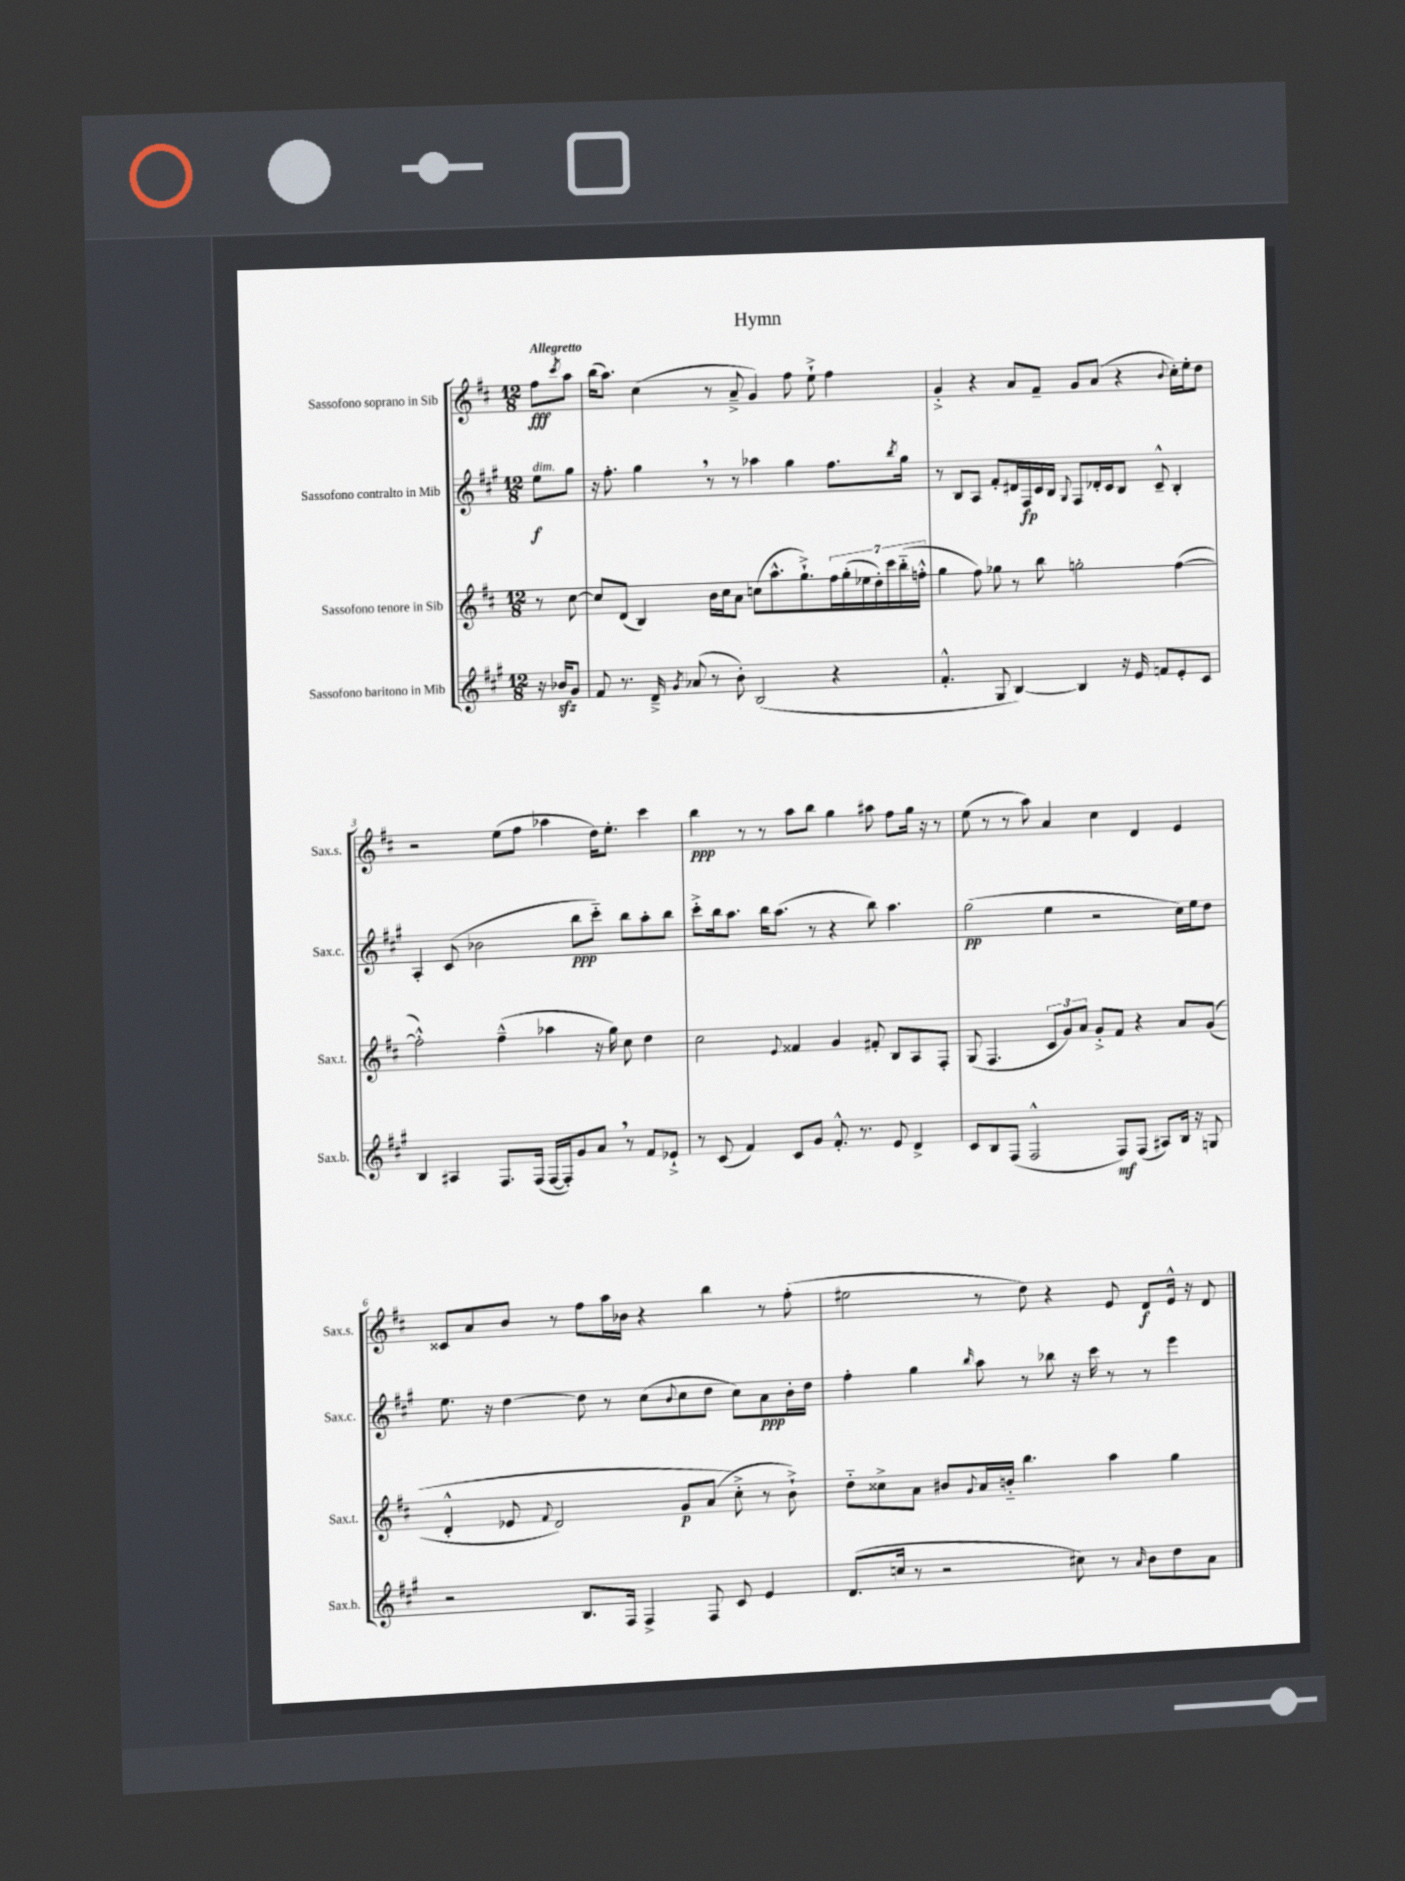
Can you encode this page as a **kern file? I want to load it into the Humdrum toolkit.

**kern	**kern	**kern	**kern
*staff4	*staff3	*staff2	*staff1
*clefG2	*clefG2	*clefG2	*clefG2
*k[f#c#g#]	*k[f#c#]	*k[f#c#g#]	*k[f#c#]
*M12/8	*M12/8	*M12/8	*M12/8
16r	8r	8ee\L	8ff#\L
16b-/LK	.	.	.
.	.	.	8qccc#/
8g#/J	[8cc#\	8gg#\J	8aa\J
=	=	=	=
8f#/	8cc#/]L	16r	(16bb\LK
.	.	8.ff#'\	8.aa\J)
8.r	(8d/J	.	.
.	4B/)	4gg#\	(4cc#\
16d~^/	.	.	.
8qg#/	.	.	.
(8a-/	.	.	.
8r	16b\LL	8r	8r
.	16cc#\J	.	.
8b'\)	8a\J	8r	8a~^/
(2B/	(8cc\L	4aa-\	4g/)
.	8.aa^^\	.	.
.	.	4gg#\	8ff#\
.	8.gg`^\)	.	.
.	.	.	8ee`^\
4r	28ff#\L	8.ff#\L	4ff#\
.	(28gg'\	.	.
.	28ee-\	.	.
.	28dd'\)	.	.
.	28ccc#\	.	.
.	(28bb'~\	.	.
.	.	8qbb/	.
.	.	16gg#\Jk	.
.	28ff'^^\JJ	.	.
=	=	=	=
4.f#'^^/	4gg\	8r	4g'^/
.	.	8B/L	.
.	8ff#\)	8A/J	4r
8G#/	8gg-\	8f#'/L	.
[4B/)	8r	16d#/L	8a/L
.	.	16F#/	.
.	8bb\	16c#/	8f#~/J
.	.	16B/JJ	.
.	.	8qqG#/	.
4B/]	2gg'\	8F#/L	8g/L
.	.	16d-'/L	(8a/J
.	.	16c#/J	.
16r	.	8B/J	4r
16e/	.	.	.
8f/L	.	8c#~^^/	.
.	.	.	8qqb/
8e'/	([4ff#\	4B'/	16cc#'\LL)
.	.	.	16ee'\J
8c#/J	.	.	8dd\J
=	=	=	=
4B/	2ff#'^^\])	4A'/	2r
4A#/	.	(8c#/	.
.	.	2b-\	.
8.F#/L	(4ff#~^^\	.	(8ee\L
.	.	.	8ff#\J
(16F#/Jk	.	.	.
[16F#/LL	4aa-\	.	4aa-\
16F#'/]J)	.	.	.
8g#/	.	8bb\L	.
8a/J	16r	8ccc#'~\J)	16dd\LK)
.	16gg\)	.	8.ee'\J
8r	8cc#\	8bb\L	.
8f#/L	4dd\	8aa'\	4ccc#\
8e-`^/J	.	8bb\J	.
=	=	=	=
8r	2cc#\	8ccc#'^\L	4bb\
(8c#/	.	16bb\k	.
.	.	8.aa\J	.
4f#/)	.	.	8r
.	.	16bb\LK	8r
.	.	(8.aa\J	.
.	8qqe/	.	.
8c#/L	4f##/	.	8aa\L
8g#/J	.	8r	8bb\J
8.f#'^^/	4g/	4r	4gg\
8.r	.	.	.
.	8f#'/	8bb\)	8aa#\
8e/	8B/L	4.aa\	8ff#\L
4d^/	8A/	.	16gg\Jk
.	.	.	16r
.	8F#'/J	.	8r
=	=	=	=
8c#/L	(8G/	(2gg#\	(8ee\
8B/	4.F#/	.	8r
(8F#/J	.	.	8r
2F#^^/	.	.	8aa\)
.	12c#/L	4ee\	4a/
.	12g/)	.	.
.	12a/J	.	.
.	8g'^/L	2r	4cc#\
8F#/L)	8f#/J	.	.
(8F#/J	4r	.	4d/
8A#/L)	.	.	.
16B/Jk	8a/L	16cc#\LL)	4e/
16r	.	16ee\J	.
8G/	&((8g/J	8dd\J	.
=	=	=	=
2r	4d'^^/	8.ee\	8c##/L
.	.	.	8a/
.	.	16r	.
.	8e-/	[4dd\	8b/J
.	8qqf#/	.	.
.	2d/)	.	8r
8.B/L	.	8dd\]	8ff#\L
.	.	8r	16aa\L
16F#/Jk	.	.	16b-\JJ
4F#^/	.	(8cc#\L	4r
.	.	8qqb/	.
.	8g/L	8cc#\	.
8F#/	(8a/J	8dd\J	4bb\
8c#/	8cc#'^\&)	8cc#\L)	.
4e/	8r	8a\	8r
.	8b`^\)	16b'\L	(8ff#'\
.	.	16dd\JJ	.
=	=	=	=
(8.d/L	8dd'~\L	4ff#'\	2ee#\
.	8cc##^\	.	.
16cc/Jk	.	.	.
8r	8a\J	4gg#\	.
2r	8b#/L	.	.
.	8qqg/	16qqbb/	.
.	16a/L	8aa\	8r
.	16b'~/JJ	.	.
.	4.bb\	8r	8dd\)
.	.	8bb-\	4r
8cc#\)	.	16r	.
.	.	16ccc#\	.
8r	4aa\	8r	8e/
16qqa/	.	.	.
8b\L	.	8r	8d/L
8dd\	4gg\	4eee\	16e^^/Jk
.	.	.	16r
8a\J	.	.	8d/
==	==	==	==
*-	*-	*-	*-
